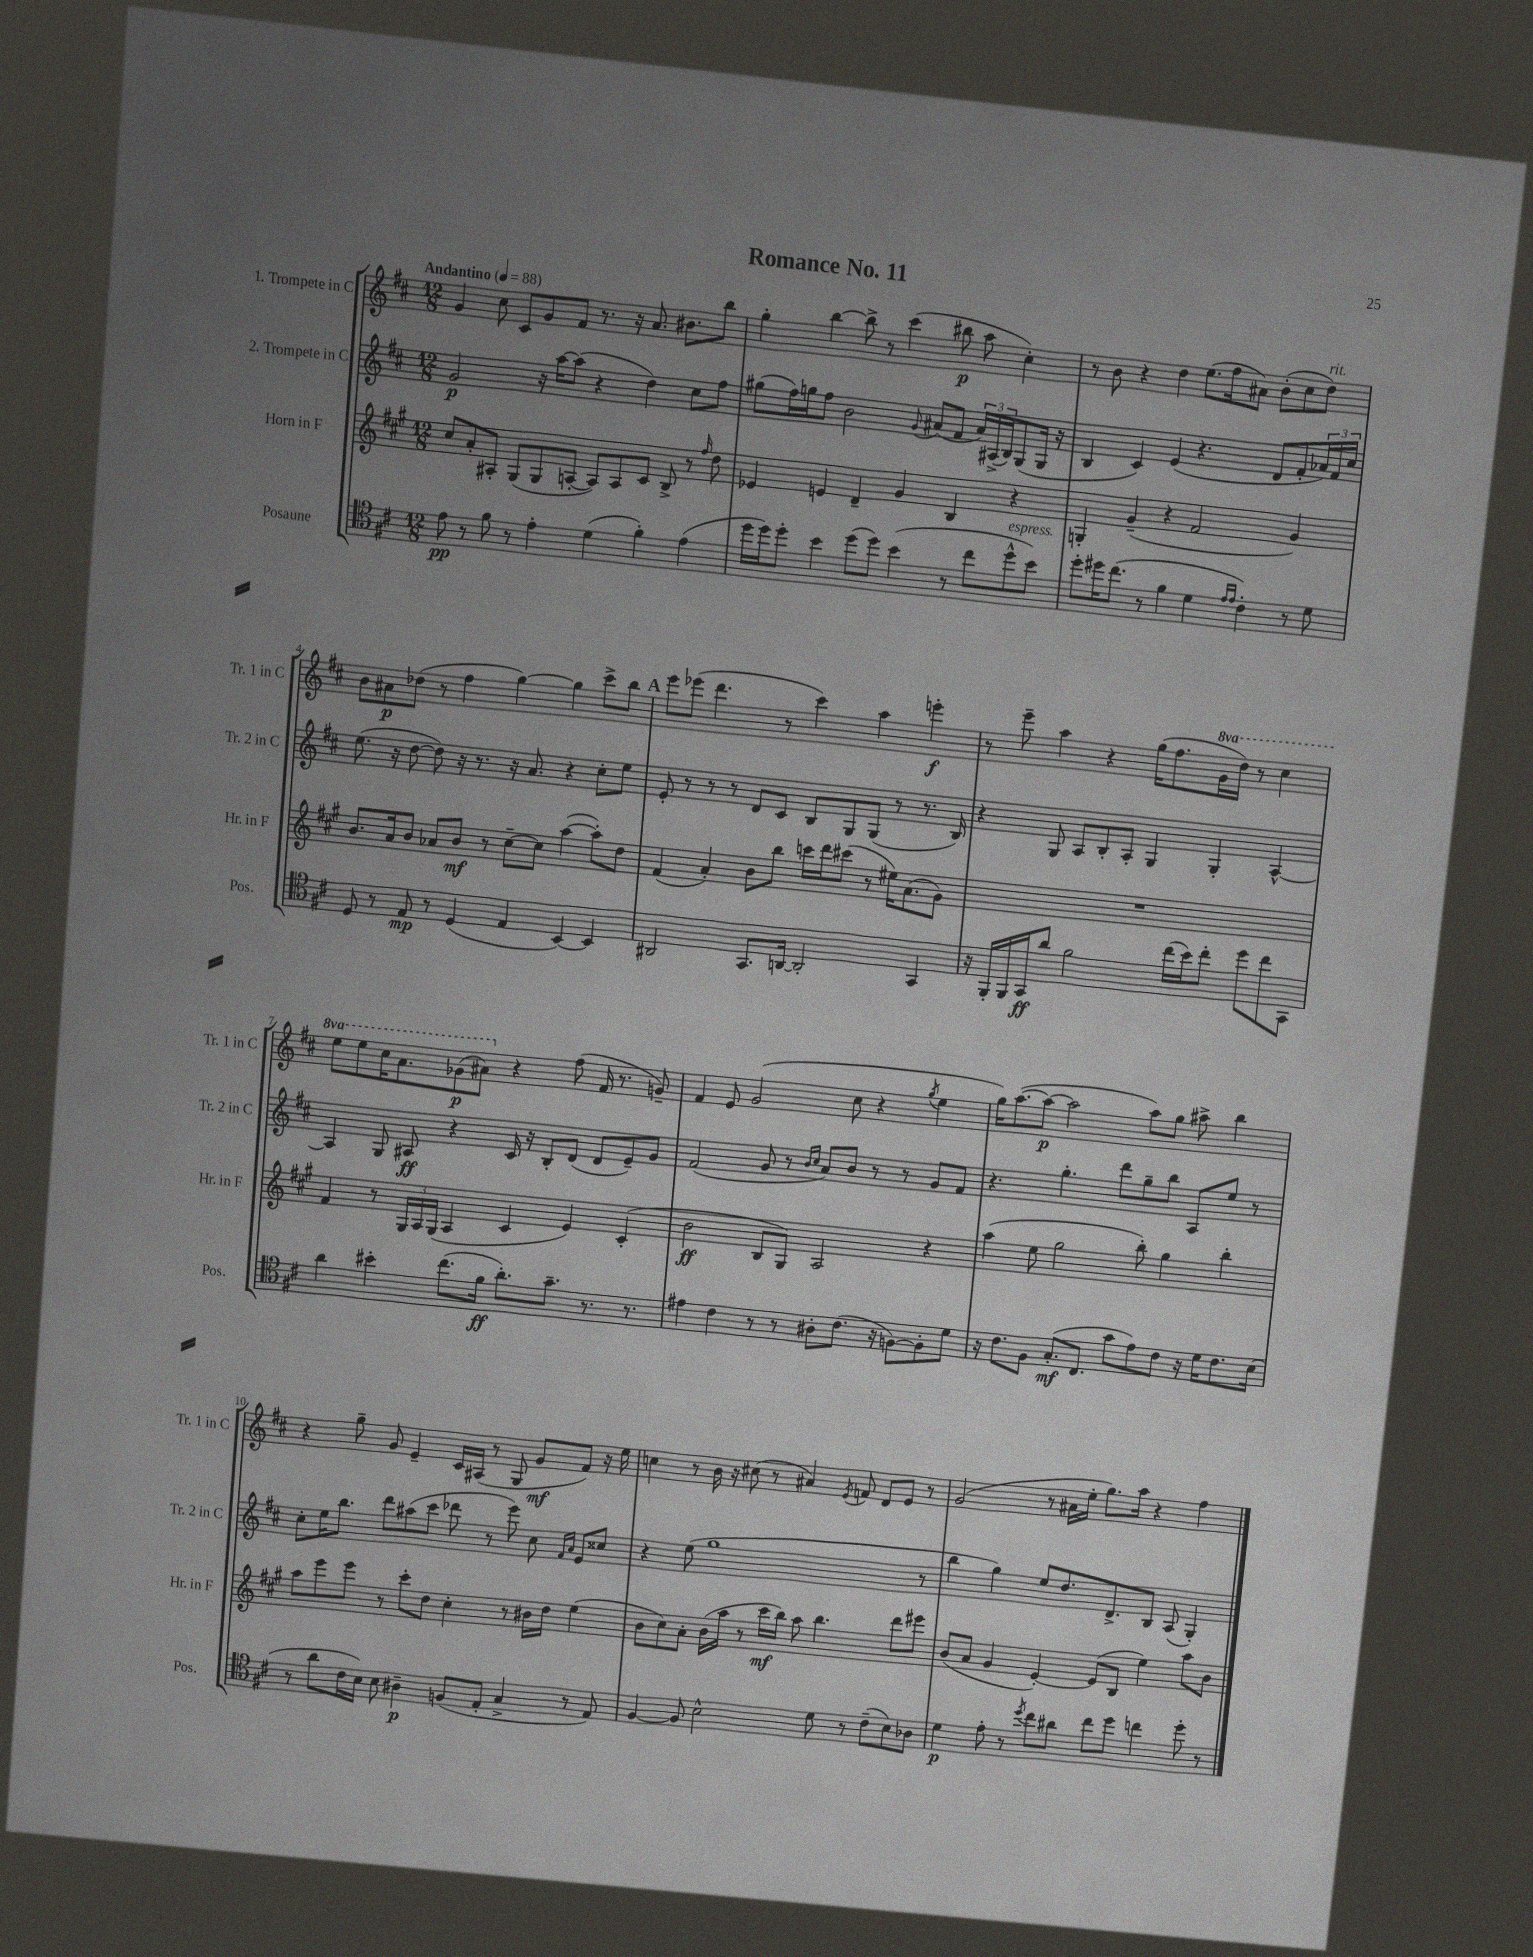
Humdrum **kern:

**kern	**kern	**kern	**kern
*staff4	*staff3	*staff2	*staff1
*clefC4	*clefG2	*clefG2	*clefG2
*k[f#c#]	*k[f#c#g#]	*k[f#c#]	*k[f#c#]
*M12/8	*M12/8	*M12/8	*M12/8
*MM88	*MM88	*MM88	*MM88
8e\	8cc#/L	2g/	4g/
8r	8a'/	.	.
8f#\	8A#'/J	.	8cc#\
8r	(8G#/L	.	8c#/L
4e'\	8G#/	16r	8g/
.	.	[16aa\LK	.
.	[8A'/J	(8aa\]J	8f#/J
(4d\	8A/]L)	4r	8.r
.	8A/	.	.
.	.	.	16r
4f#'\)	8c#/J	4dd\)	8.a/
.	8B^/	.	.
.	.	.	8.b#\L
(4e\	8r	8cc#\L	.
.	16qqff#/	.	.
.	8dd\	8ff#\J	8bb\J
=	=	=	=
16dd\LL	4e-/	(8gg#\L	4gg'\
16dd\J)	.	.	.
8dd'\J	.	16ff#\L)	.
.	.	16gg\J	.
4b\	4e/	8ff#\J	[4bb\
.	.	2b\	.
(8dd\L	4d~/	.	8bb^\]
8dd\J)	.	.	8r
(4b\	4g#/	.	(4ccc#\
.	.	8qqg/	.
.	.	(8a#/L	.
8r	4B/	8f#/J	8bb#\
8cc#\L	.	24a#/LL)	8aa\
.	.	(24A#^/	.
.	.	24B/J)	.
8dd^^\	4r	(8G/	4cc#'\)
8b\J)	.	16G/Jk	.
.	.	16r	.
=	=	=	=
8dd'\L	4G'/	4B/	8r
16dd#\K	.	.	8b\
(8.cc#\J	.	.	.
.	(4g#~/	4c#/)	4r
8r	.	.	.
4f#\	4r	(4e/	4dd\
4d\	2f#/	4.r	(8.ee\L
.	.	.	16ff#\k
16qqe/LL	.	.	.
16qqe/JJ	.	.	.
4c#'\)	.	.	8a#\J)
.	.	8d/L	(8b'\L
8r	4g#/)	8f#'/	8cc#\
8d\	.	24a-/L)	8dd\J)
.	.	24f#/	.
.	.	24cc#/JJ	.
=	=	=	=
8D/	8.b/L	(8.ee\	8b\L
8r	.	.	8a#\
.	16a/k	16r	.
8E/	8b/J	[8dd\	(8dd-\J
8r	8a-/L	8dd\])	8r
(4D/	8b/J	16r	4ff#\
.	.	8.r	.
.	8r	.	.
4E/	[8cc#~\L	16r	[4gg\)
.	.	8.a/	.
.	8cc#\]J	.	.
[4BB/)	([4aa\	4r	4gg\]
4BB/]	8aa'\]L)	8cc#'\L	8ccc#^\L
.	8dd\J	8ee\J	8bb\J
=	=	=	=
2AA#/	(4f#/	8e'/	8eee\L
.	.	8r	(8eee-\J
.	4a'/)	8r	4.ddd\
.	.	8r	.
8.GG/L	8b\L	8d/L	.
.	8bb\J	8c#/J	8r
[16AA/Jk	.	.	.
2AA'/]	16ccc\LL	8B/L	4ccc#\)
.	16ddd\J	.	.
.	(8ccc#\J	8G/	.
.	8r	(8G/J	4aa\
.	16ee#\LK)	8r	.
.	(8.a\	.	.
4GG/	.	8.r	4eee'\
.	8g#\J)	.	.
.	.	16B/)	.
=	=	=	=
16r	1.r	4r	8r
16FF#'/LL	.	.	.
16FF#/	.	.	8eee~\
16GG/J	.	.	.
8a/J	.	8G/	4aa\
2f#\	.	8A/L	.
.	.	8B'/	4r
.	.	8A'/J	.
.	.	4G/	(16gg\LK
.	.	.	8.ff#\
(16cc#\LL	.	.	.
16b\J)	.	.	.
8cc#'\J	.	4G'/	16gg\L
.	.	.	16ddd\JJ)
8dd\L	.	.	8r
8cc#\	.	[4A^^/	4ccc#\
8GG\J	.	.	.
=	=	=	=
4a\	4f#/	4A/]	8eee\L
.	.	.	8eee\
4b#'\	8r	8G/	16ccc#\K
.	.	.	8.aa\
.	24G#/LL	8A#/	.
.	24A/	.	.
.	(24G#/JJ	.	.
(8.cc#\L	4A/	4r	(8gg-\
.	.	.	8aa#\J)
16f#\Jk	.	.	.
8.a'\L)	4c#/	16c#/	4r
.	.	16r	.
.	.	8B'/L	.
8.g~\J	.	.	.
.	4e/)	(8d/J	(8ff#\
8.r	.	8d/L	16f#/
.	.	.	8.r
.	(4c#'/	8e~/)	.
8.r	.	.	.
.	.	8g/J	8g~/)
=	=	=	=
4e#\	2b\	(2f#/	4f#/
4c#\	.	.	8e/
.	.	.	(2g/
8r	8B/L	8g/	.
8r	8G#/J)	8r	.
.	.	16qqb/LL	.
.	.	16qqcc#/JJ	.
8A#'\L	2A/	8a/L)	.
(8.c#\J	.	8b/J	8cc#\
.	.	8r	4r
16r	.	.	.
[8F\L)	.	8r	.
.	.	.	8qgg/
8F'\]	4r	8g/L	4ee\
8d\J	.	8f#/J	.
=	=	=	=
16r	(4aa\	4.r	16gg\LK)
8.c#\L	.	.	([8.aa\
8F#\J	8ee\	.	8aa\_J
(8.G'/L	2gg#\	4.gg'\	2aa\]
8.C#/J	.	.	.
8g\L	.	8ddd\L	.
8e\)	8bb'\)	8gg~\	8aa\L)
8c#\J	4gg#\	8bb\J	8gg\J
16r	.	8A/L	8aa#^\
16d\LK	.	.	.
8.c#\	4bb'\	8ee/J	4bb\
.	.	8r	.
(16B\Jk	.	.	.
=	=	=	=
8r	8aa\L	8cc#'\L	4r
8a\L	8eee\	16ee\K	.
.	.	8.bb\J	.
16c#\L	8eee\J	.	8gg~\
16B\JJ)	.	.	.
8B\	8r	8ddd\L	8g/
4A#~\	8ccc#'\L	(8aa#\	4e~/
.	8dd\J	8ccc#\J	.
(8F/L	4cc#'\	8ddd-\	16c#/LL
.	.	.	(16A#/JJ
8E'/J	.	8r	8r
4G^/	8r	8eee\)	8G/
.	16b#\LL	8cc#\	8g/L
.	16dd\JJ	.	.
.	.	16qqf#/LL	.
.	.	16qqa/JJ	.
8r	(4ee\	8e/L	8f#/J)
8E/)	.	8cc##/J	16r
.	.	.	16ee\
=	=	=	=
[4F#/	8b\L	4r	4cc\
.	8cc#\)	.	.
8F#/]	8a'\J	(8ee\	8r
2B^^\	(16b\LL	1gg	16b\
.	16aa\JJ	.	16r
.	8r	.	(8cc#\
.	16ccc#\LL	.	8r
.	16bb\JJ)	.	.
.	8aa\	.	4a#/)
8d\	4.bb\	.	.
.	.	.	8qe/
8r	.	.	8f/
(8c#~\L	.	.	8d/L
8B\)	8ddd\L	.	8e/J
8A-\J	8eee#\J	8r	8r
=	=	=	=
4d\	(8b/L	4bb\	(2g/
.	8a/J	.	.
8e'\	4g#/	4gg\)	.
8r	.	.	.
8qdd/	.	.	.
8cc#\L	[4e'/)	8ee/L	8r
8a#\J	.	8.dd/	16a#\LL
.	.	.	16ee'\JJ
8cc#\L	(8e/]L	.	8.gg\L)
.	.	8.d^/	.
8dd\J	8B/J	.	.
.	.	.	16aa\Jk
4cc\	4ee\)	8B/J	4r
.	.	(8A/	.
8dd'\	8aa\L	4G'/)	4ff#\
8r	8b\J	.	.
==	==	==	==
*-	*-	*-	*-
